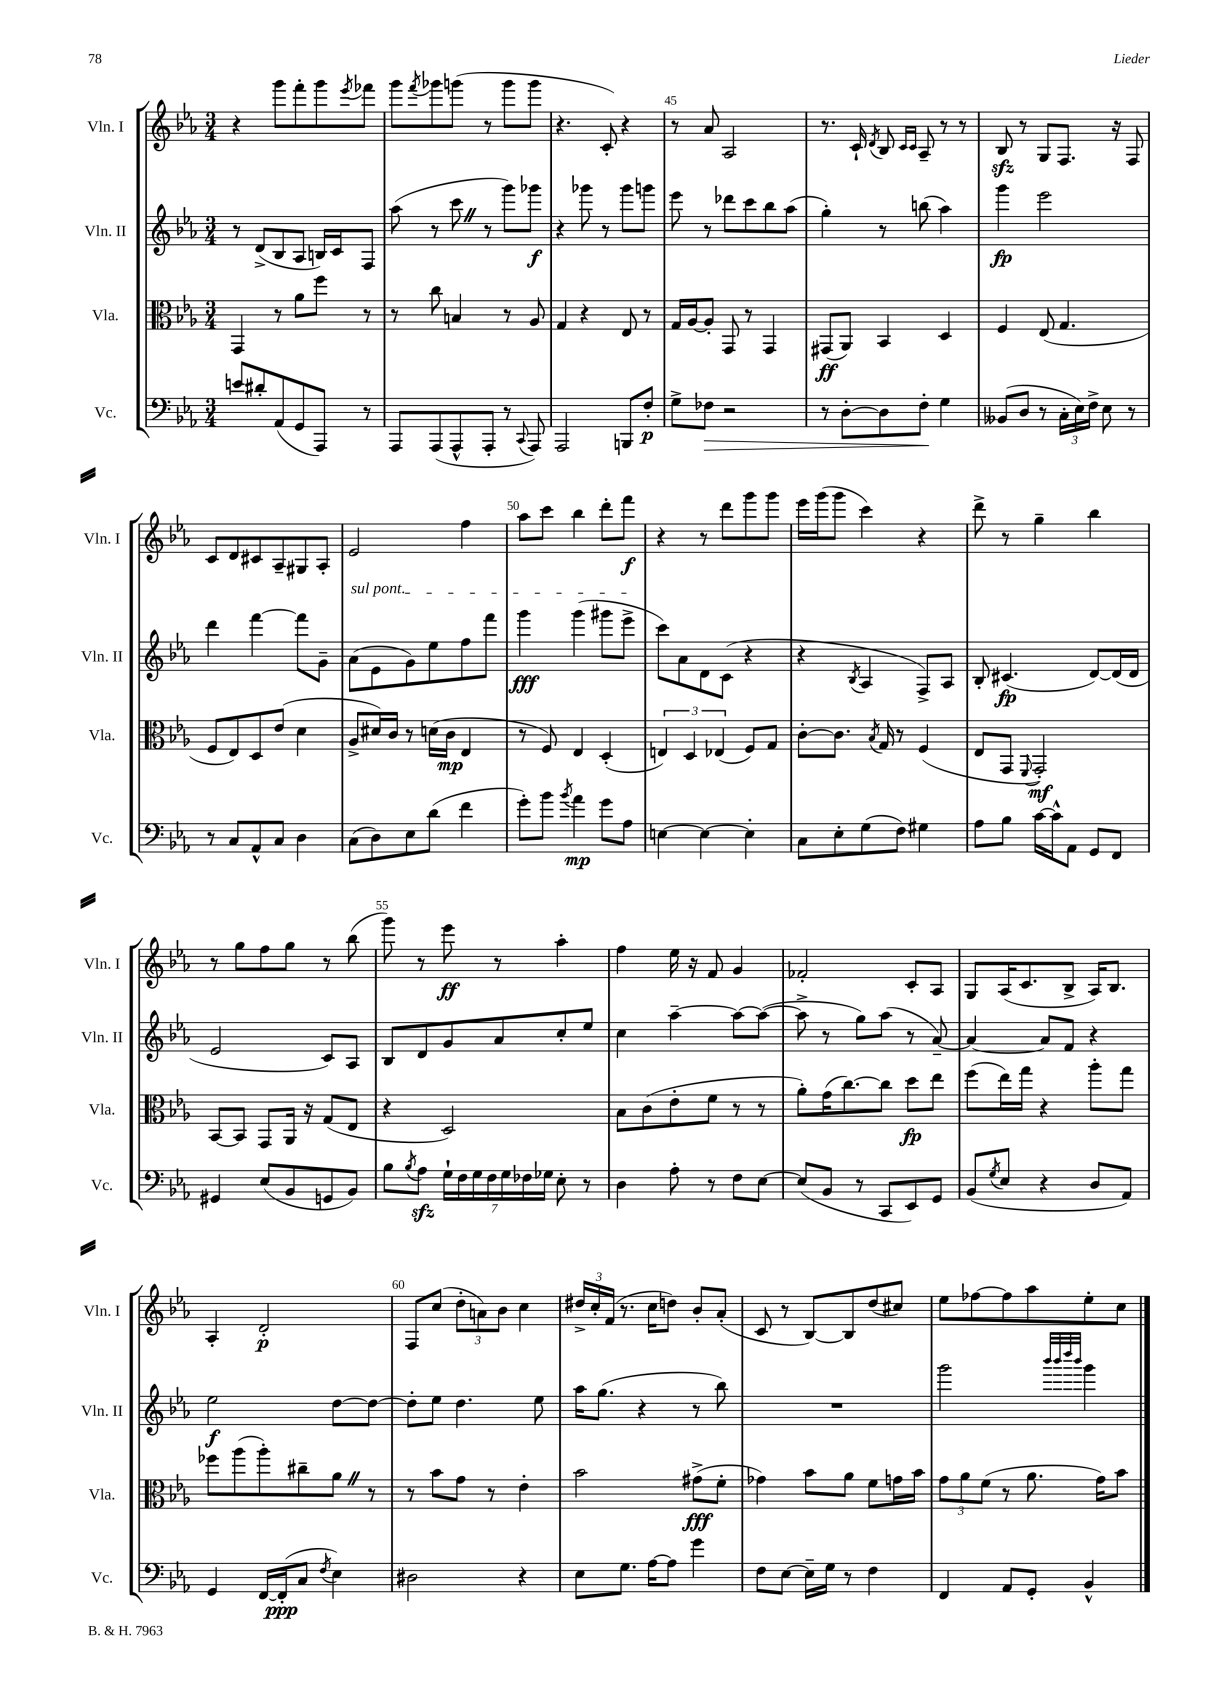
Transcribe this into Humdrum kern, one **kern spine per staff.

**kern	**kern	**kern	**kern
*staff4	*staff3	*staff2	*staff1
*clefF4	*clefC3	*clefG2	*clefG2
*k[b-e-a-]	*k[b-e-a-]	*k[b-e-a-]	*k[b-e-a-]
*M3/4	*M3/4	*M3/4	*M3/4
8e/L	4GG/	8r	4r
8d#'/	.	(8d^/L	.
(8AA-/	8r	8B-/	8ggg\L
8GG/	8a-\L	8A-/J	8fff'\
8AAA-/J)	8ff\J	16B/LL)	8ggg\
.	.	16c/J	.
.	.	.	8qeee-/
8r	8r	8F/J	8fff-\J
=	=	=	=
8AAA-/L	8r	(8aa-\	8ggg\L
.	.	.	8qfff/
(8AAA-/	8cc\	8r	8ggg-\
8AAA-^^/	4B/	8ccc\	(8ggg\J
8AAA-'/J	.	8r	8r
8r	8r	8ggg\L)	8ggg\L
8qqCC/	.	.	.
8AAA-/)	8A-/	8ggg-\J	8ggg\J
=	=	=	=
2AAA-/	4G/	4r	4.r
.	4r	8ggg-\	.
.	.	8r	8c'/)
8BBB/L	8E-/	8ggg-\L	4r
8F'/J	8r	8ggg\J	.
=	=	=	=
8G^\L	16G/LL	8eee-\	8r
.	[16A-/J	.	.
8F-\J	8A-'/]J	8r	8a-/
2r	8GG/	8ddd-\L	2A-/
.	8r	8ccc\	.
.	4GG/	8bb-\	.
.	.	(8aa-\J	.
=	=	=	=
8r	(8GG#/L	4gg'\)	8.r
[8D'\L	8AA-/J)	.	.
.	.	.	16c`/
.	.	.	8qd/
8D\]	4BB-/	8r	8B-/
.	.	.	16qqc/LL
.	.	.	16qqc/JJ
8F'\J	.	(8bb\	8A-~/
4G\	4D/	4aa-\)	8r
.	.	.	8r
=	=	=	=
(8BB--/L	4F/	4ggg\	8B-/
8D/J	.	.	8r
8r	(8E-/	2eee-\	8G/L
24C'\LL	4.G/	.	8.F/J
24E-\)	.	.	.
24F^\JJ	.	.	.
8E-\	.	.	.
.	.	.	16r
8r	.	.	8F/
=	=	=	=
8r	8F/L	4ddd\	8c/L
8C/L	8E-/)	.	8d/
8AA-^^/	8D/	[4fff\	8c#/
8C/J	(8e-/J	.	8A-~/
4D\	4d\	8fff\]L	8G#/
.	.	8g~\J	8A-'/J
=	=	=	=
(8C\L	8A-^/L	(8a-\L	2e-/
8D\)	16d#/L)	8e-\	.
.	16c/JJ	.	.
8E-\	8r	8g\)	.
(8d\J	(16d\LL	8ee-\	.
.	16c\JJ	.	.
4f\	4E-/	8ff\	4ff\
.	.	8fff\J	.
=	=	=	=
8g'\L)	8r	4ggg\	8aa-\L
8b-\J	8F/)	.	8ccc\J
8qb-/	.	.	.
4a-\	4E-/	(4ggg\	4bb-\
8g\L	(4D'/	8ggg#\L	8ddd'\L
8A-\J	.	8eee-^\J	8fff\J
=	=	=	=
[4E\	6E/)	8ccc\L)	4r
.	.	8a-\	.
.	6D/	.	.
4E\_	.	8d\	8r
.	(6E-/	.	.
.	.	(8c\J	8ddd\L
4E'\]	8F/L)	4r	8ggg\
.	8G/J	.	8ggg\J
=	=	=	=
8C\L	[8c'\L	4r	16eee-\LL
.	.	.	(16ggg\J
8E-'\	8.c\]J	.	8ggg\J
.	.	8qB-/	.
(8G\	.	4A-/	4ccc\)
.	8qB-/	.	.
.	16G/	.	.
8F\J)	8r	.	.
4G#\	(4F/	8F^/L)	4r
.	.	8A-/J	.
=	=	=	=
8A-\L	8E-/L	8B-'/	8ddd^\
8B-\J	8GG/J	(4.c#/	8r
.	8qqFF/	.	.
[16c\LL	2GG'/)	.	4gg~\
16c^^\]J	.	.	.
8AA-\J	.	.	.
8GG/L	.	[8d/L)	4bb-\
8FF/J	.	(16d/]L	.
.	.	16d/JJ	.
=	=	=	=
4GG#/	[8BB-/L	2e-/	8r
.	8BB-/]J	.	8gg\L
(8E-/L	8GG/L	.	8ff\
8BB-/	16AA-/Jk	.	8gg\J
.	16r	.	.
8GG/	(8G/L	8c/L)	8r
8BB-/J)	8E-/J	8A-/J	(8bb-\
=	=	=	=
8B-\L	4r	8B-/L	8ggg\)
8qB-/	.	.	.
8A-\J	.	8d/	8r
28G`\LL	2D/)	8g/	8eee-\
28F\	.	.	.
28G\	.	.	.
28F\	.	.	.
.	.	8a-/	8r
28G\	.	.	.
28F-\	.	.	.
28G-\JJ	.	.	.
8E-'\	.	8cc'/	4aa-'\
8r	.	8ee-/J	.
=	=	=	=
4D\	8B-\L	4cc\	4ff\
.	(8c\	.	.
8A-'\	8e-'\	[4aa-~\	16ee-\
.	.	.	16r
8r	8f\J	.	8f/
8F\L	8r	8aa-\_L	4g/
[8E-\J	8r	(8aa-\_J	.
=	=	=	=
(8E-/]L	8a-'\L)	8aa-^\]	2f-'/
8BB-/J	(16g\K	8r	.
.	[8.cc\)	.	.
8r	.	8gg\L)	.
8CC/L	8cc\]J	(8aa-\J	.
8EE-/)	8dd\L	8r	8c'/L
8GG/J	8ee-\J	[8a-~/)	8A-/J
=	=	=	=
(8BB-/L	(8ff\L	4a-/_	8G/L
8qG/	.	.	.
8E-/J	16ee-\L)	.	(16A-/K
.	16gg\JJ	.	8.c/
4r	4r	8a-/]L	.
.	.	8f/J	8B-^/J
8D/L	8aa-'\L	4r	16A-/LK)
.	.	.	8.B-/J
8AA-/J)	8gg\J	.	.
=	=	=	=
4GG/	8ff-\L	2ee-\	4A-'/
.	(8aa-\	.	.
[16FF/LL	8aa-'\)	.	2d'/
(16FF'/]J	.	.	.
8C/J	8cc#~\	.	.
8qF/	.	.	.
4E-\)	8a-\J	[8dd\L	.
.	8r	8dd\_J	.
=	=	=	=
2D#\	8r	8dd'\]L	8F/L
.	8b-\L	8ee-\J	(8cc/J
.	8g\J	4.dd\	12dd'\L
.	.	.	12a\)
.	8r	.	.
.	.	.	12b-\J
4r	4e-'\	.	4cc\
.	.	8ee-\	.
=	=	=	=
8E-\L	2b-\	16aa-\LK	24dd#^/LL
.	.	.	24cc'/
.	.	(8.gg\J	.
.	.	.	(24f/JJ
8.G\J	.	.	8.r
.	.	4r	.
[16A-\LK	.	.	16cc\LK
8A-\]J	.	.	8dd\J)
4g\	(8g#^\L	8r	8b-'/L
.	8f'\J	8bb-\)	(8a-'/J
=	=	=	=
8F\L	4g-\)	2.r	8c/
[8E-\J	.	.	8r
16E-~\]LL	8b-\L	.	[8B-/L)
16G\JJ	.	.	.
8r	8a-\J	.	8B-/]
4F\	8f\L	.	(8dd/
.	16g\L	.	8cc#/J)
.	16b-\JJ	.	.
=	=	=	=
4FF/	12g\L	2ggg\	8ee-\L
.	12a-\	.	.
.	.	.	[8ff-\
.	(12f\J	.	.
8AA-/L	8r	.	8ff-\]
8GG'/J	8.a-\	.	8aa-\
.	.	32qqbbb-/LLL	.
.	.	32qqbbb-/	.
.	.	32qqdddd/	.
.	.	32qqbbb-/JJJ	.
4BB-^^/	.	4ggg\	8ee-'\
.	16g\LK)	.	.
.	8b-\J	.	8cc\J
==	==	==	==
*-	*-	*-	*-
